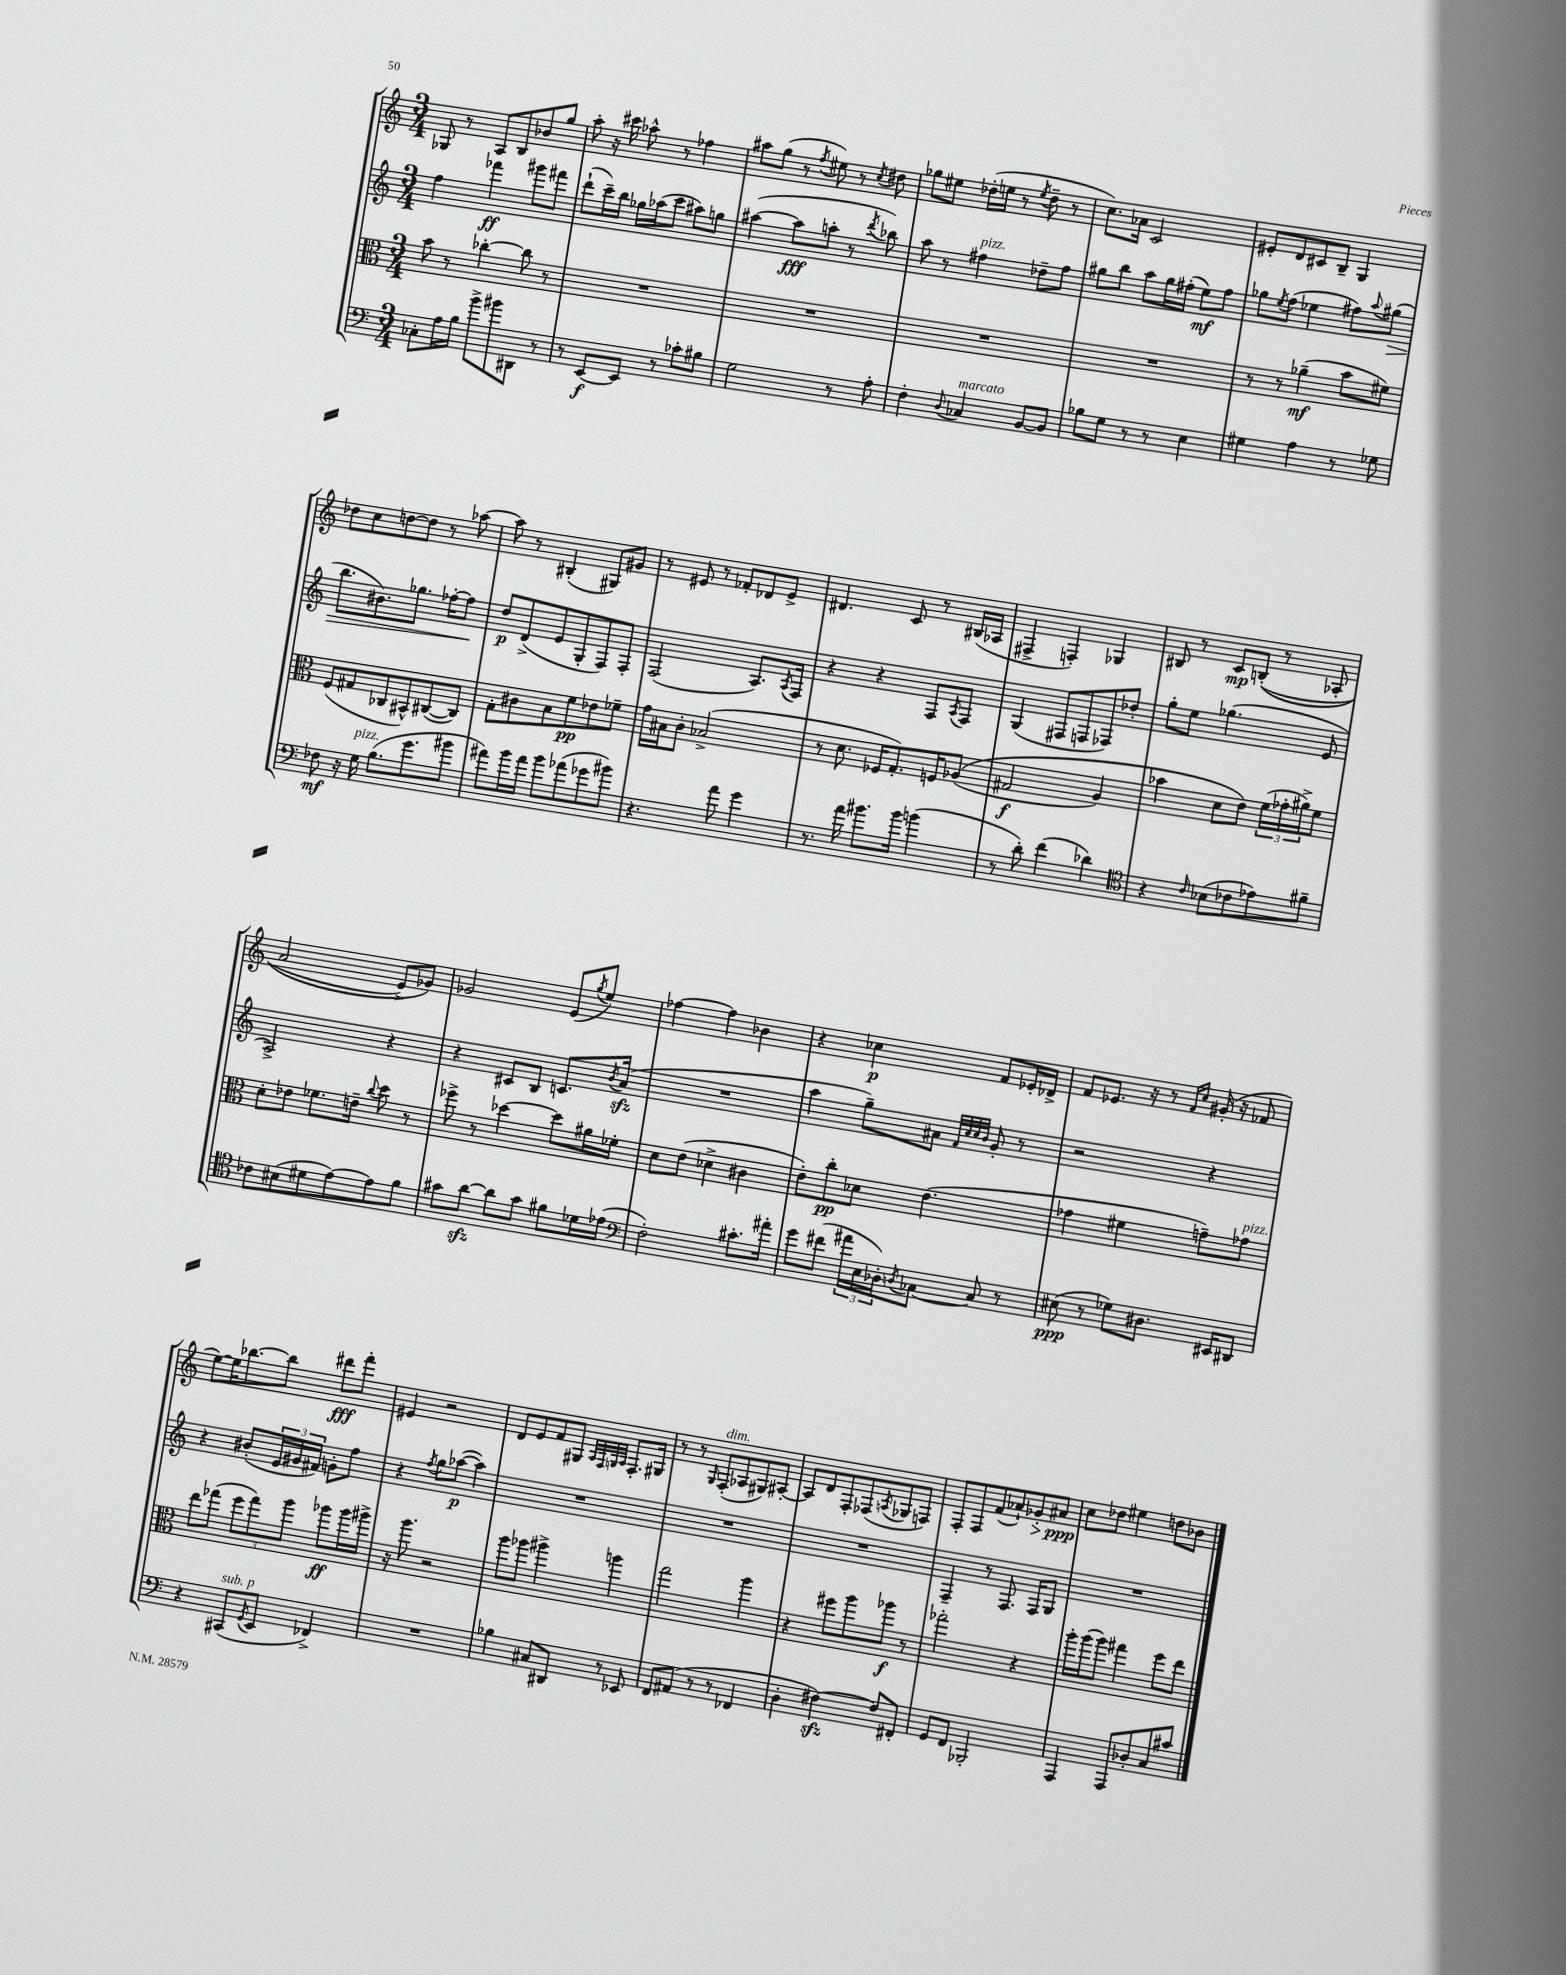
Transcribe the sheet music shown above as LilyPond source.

<<
\new StaffGroup <<
\new Staff = "s0" {
    \clef treble \key c \major \numericTimeSignature \time 3/4
    ges8 r8 a8 b8 bes'8 g''8 |
    a''8-. r16 cis'''16 aes''8-^ r8 fes''4 |
    ais''8 g''8( r8 \acciaccatura { f''8 } eis''8) r8 \acciaccatura { c''8 } dis''8 |
    ges''8 eis''8 des''16-.( e''16 r8 \acciaccatura { e''8 } des''8-- r8 |
    c''8.) aes'16 c'2 |
    eis'8-. d'8 cis'8 b8-- g4 |
    des''8 c''8 d''8~ d''8 r8 aes''8~ |
    aes''8 r8 bis4-.( gis8) gis'8 |
    r8 eis'8 r8 fes'8-. des'8 eis'8-> |
    dis'4. c'8 r8 bis16( aes16 |
    fis4-> f4-.) ges4 |
    bis8 r8 c'8\mp b8-.(\( r8 aes8-. |
    a'2 e'8->) ges'8\) |
    ges'2 e'8( \acciaccatura { g''8 } e''8) |
    fes''4~ fes''4 bes'4 |
    r4 ces''4\p f'8 ees'16-. des'16-> |
    f'8 ees'8. r16 r8 \grace { f'16 c''16 } gis'16-.( r16 fes'8 |
    e''8~) e''16 bes''8.~ bes''8 dis'''8\fff f'''8-. |
    eis'4 r2 |
    d'8 e'8 f'8 gis8 \grace { a32 f32 g32 a32 } f8.-. gis16 |
    r8 r8 \grace { g16 } f8-.^\markup { \italic "dim." }( aes8 gis8) ais8~-. |
    ais8 d'8 f8-. fes8( \acciaccatura { a8 } ges8 f8) |
    f8-. f8 f'8( aes'8-!) ges'8-.\> ais'8\ppp\! |
    c''8 des''8 eis''4 d''8 bes'8 \bar "|." |
}
\new Staff = "s1" {
    \clef treble \key c \major \numericTimeSignature \time 3/4
    f''4 fes'''4\ff gis'''8 fis'''8 |
    d'''8-!( c'''16--) b''16 ges''16 aes''16( c'''8 ais''8) g''8 |
    ais''4~( ais''8\fff a''8-. r8 \acciaccatura { d'''8 } bes''8) |
    a''8 r8 fis''4^\markup { \italic "pizz." } des''8-- fis''8 |
    gis''8 b''8 a''8 gis''16 fis''16-.( e''8\mf) fis''8 |
    ges''8 \acciaccatura { e''8 } f''8( ees''4 fis''8) \appoggiatura { a''8 } gis''8\>( |
    b''8. bis'8.) ges''8. fes''16~-. fes''8\! |
    d''8\p d'8->( e'8 g8-. f8) f8-. |
    f2( a8.) \acciaccatura { a8 } f16 |
    r4 r4 f8 \acciaccatura { a8 } f8 |
    g4( fis8 f8 fes8) des''8-. |
    g''8-. e''8 ges''4.( e'8 |
    a2->) r4 |
    r4 cis'8 b8 c'8. \acciaccatura { b'8 } a'16\sfz( |
    R2. |
    a''4 g''8--) ais'8 \grace { f'32 c''32 c''32 b'32 } g'8-. r8 |
    r2 r4 |
    r4 bis'8-.( \tuplet 3/2 { e'16 gis'16 fis'16) } g'8-. f''8 |
    r4 \acciaccatura { f''8 } g''8 aes''8~\p( aes''4) |
    R2. |
    R2. |
    R2. |
    f4-- r8 f8. f16 g8 |
    R2. \bar "|." |
}
\new Staff = "s2" {
    \clef alto \key c \major \numericTimeSignature \time 3/4
    b'8 r8 ces''4~-. ces''8 r8 |
    R2. |
    R2. |
    R2. |
    R2. |
    r8 r8 aes'4--\mf( b'8 fis'8) |
    f8( gis8 ces8 bis,8-^) cis8~( cis8) |
    g8-. cis'8 b8 f'8\pp ees'8 fes'8-- |
    g'16 bis16 c'8-. bes2->( |
    r8 d'8. fes16 g8.-.) f16 aes8(\( |
    gis2\f a4) |
    bes'4 d'8 e'8\) \tuplet 3/2 { f'16( ges'16-. ais'16->) } f'8 |
    d'8-. ees'8 fes'8. e'16-- \appoggiatura { c''8 } d''8 r8 |
    fes''8-> r8 des''4~ des''8 ais'16 fes'16-. |
    d'8 e'8( des'4-> cis'4 |
    e'8-.) c''8-.\pp des'8 e'4.( |
    ges'4 fis'4 g'8--) ges'8^\markup { \italic "pizz." } |
    e''8 ges''8( \tuplet 3/2 { f''8 ges''8) a''8 } aes''8\ff aes''16 ais''16-> |
    r16 a''8. r2 |
    a''8 aes''8 ais''4-> a''4 |
    g''2 a''4 |
    r4 fis''8 a''8 aes''8\f r8 |
    ges''2-. r4 |
    a''16-. a''16( a''8) gis''4 f''8 e''8 \bar "|." |
}
\new Staff = "s3" {
    \clef bass \key c \major \numericTimeSignature \time 3/4
    ces8-. a16 b16 b'8-> bis'8 dis,8 r8 |
    r8 e,8~\f e,8 r8 ces'8-. bis8 |
    g2 r8 a8-. |
    f4-. \appoggiatura { d8 } ces4^\markup { \italic "marcato" } b,8~ b,8 |
    bes8 g8 r8 r8 e4 |
    gis4 a4 r8 ges8 |
    fes8\mf r16 g16^\markup { \italic "pizz." } b8.( g'8. bis'8 |
    ais'8) b'16 ais'16 b'8 aes'8( ges'8 bis'8) |
    r4. a'8 g'4 |
    r8. a'16 bis'8. bis'16 b'4( |
    r8 d'8-.) f'4( des'4) |
    \clef tenor r4 \grace { c'16 } bes8( ces'8 ees'8) fis'8-- |
    ces'8 bis8( dis'8 e'8~) e'8 f'8 |
    gis'8 a'8~\sfz a'8 gis'8 fis'8 des'16 ees'16( |
    \clef bass f2-.) cis'8.-. ais'16-. |
    g'8 fis'8( \tuplet 3/2 { ais'16 e16 des16-.) } \acciaccatura { d8 } ces8~ ces8 r8 |
    eis8\ppp( r8 ges8) dis8. eis,16 dis,8 |
    r4 cis,8^\markup { \italic "sub. p" }( \acciaccatura { g,8 } e,8 fes,4->) |
    R2. |
    bes4 cis8 dis,8 r8 ees,8 |
    f,8 ais,8( r8 r8 fes,4 |
    d4-. fis4~\sfz) fis8 fis,8-. |
    g,8 f,8 bes,,2-. |
    a,,4 a,,8 des8-. c8 cis'8 \bar "|." |
}
>>
>>
\layout { \context { \Score \remove "Bar_number_engraver" } }
